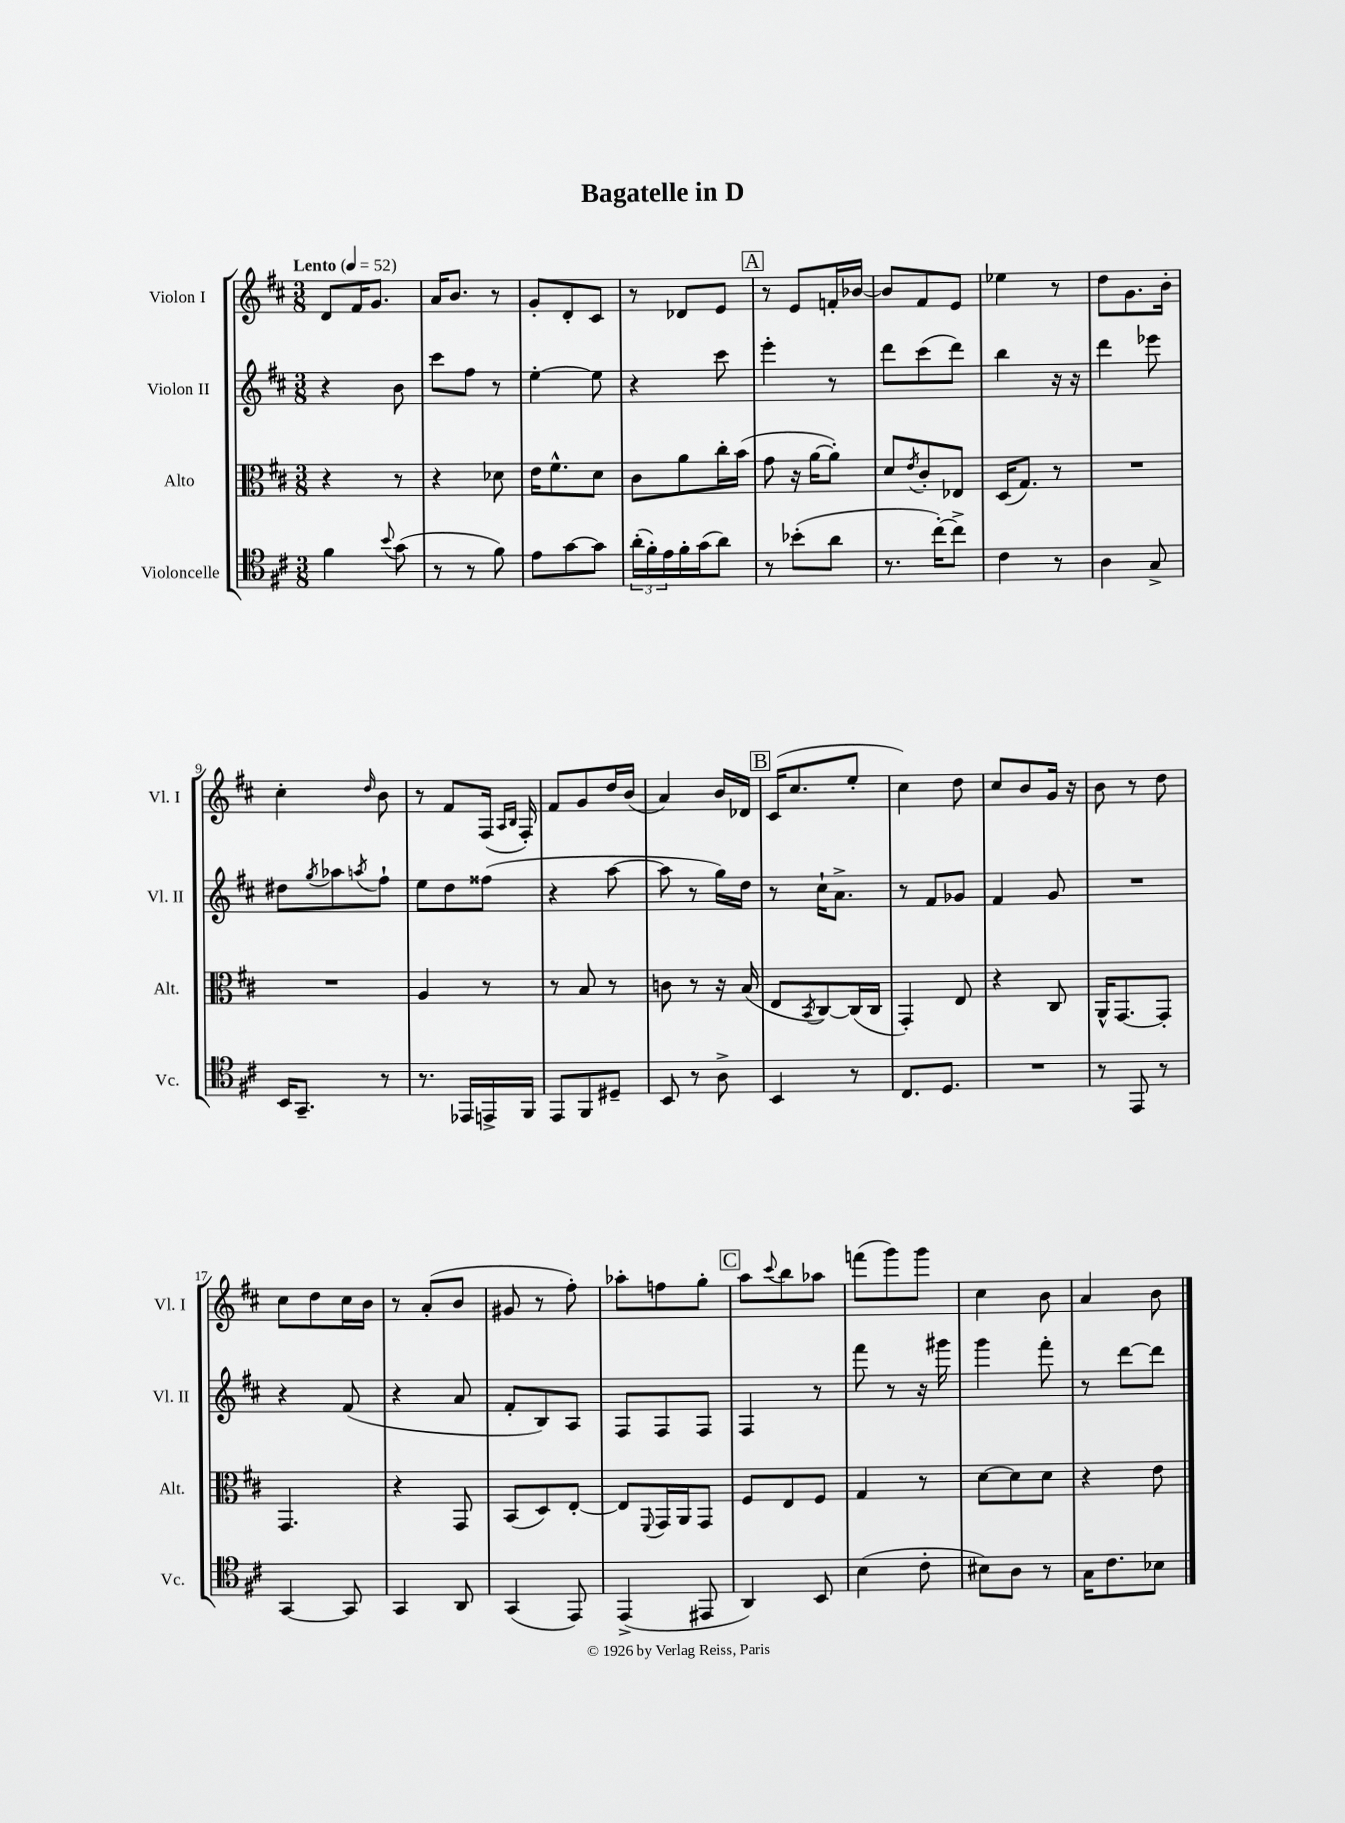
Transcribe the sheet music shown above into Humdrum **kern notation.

**kern	**kern	**kern	**kern
*staff4	*staff3	*staff2	*staff1
*clefC4	*clefC3	*clefG2	*clefG2
*k[f#c#]	*k[f#c#]	*k[f#c#]	*k[f#c#]
*M3/8	*M3/8	*M3/8	*M3/8
*MM52	*MM52	*MM52	*MM52
4f#\	4r	4r	8d/L
.	.	.	16f#/K
.	.	.	8.g/J
8qqb/	.	.	.
(8g\	8r	8b\	.
=	=	=	=
8r	4r	8ccc#\L	16a/LK
.	.	.	8.b/J
8r	.	8ff#\J	.
8f#\)	8d-\	8r	8r
=	=	=	=
8e\L	16e\LK	[4ee'\	8g'/L
.	8.f#^^\	.	.
[8g\	.	.	8d'/
8g\]J	8d\J	8ee\]	8c#/J
=	=	=	=
(24a'\LL	8c#\L	4r	8r
24f#'\)	.	.	.
24e\	.	.	.
16f#'\	8a\	.	8d-/L
(16g\J	.	.	.
8a\J)	16cc#'\L	8ccc#\	8e/J
.	(16b\JJ	.	.
=	=	=	=
8r	8g\	4eee'\	8r
(8b-'\L	16r	.	8e/L
.	[16a\LK	.	.
8a\J	8a'\]J)	8r	16f'/L
.	.	.	[16b-/JJ
=	=	=	=
8.r	8d/L	8ddd\L	8b-/]L
.	8qe/	.	.
.	8c#'/	(8ccc#\	8f#/
[16cc#'\LK)	.	.	.
8cc#^\]J	8E-/J	8ddd\J)	8e/J
=	=	=	=
4c#\	(16D/LK	4bb\	4ee-\
.	8.G/J)	.	.
8r	8r	16r	8r
.	.	16r	.
=	=	=	=
4A\	4.r	4ddd\	8dd\L
.	.	.	8.g\
8G^/	.	8eee-\	.
.	.	.	16b'\Jk
=	=	=	=
16BB/LK	4.r	8dd#\L	4cc#'\
8.GG~/J	.	.	.
.	.	8qgg/	.
.	.	8aa-\	.
.	.	8qaa/	16qqdd/
8r	.	8ff#`\J	8b\
=	=	=	=
8.r	4A/	8ee\L	8r
.	.	8dd\	8f#/L
16EE-/LL	.	.	.
16EE^/	8r	(8ff##\J	(16F#/Jk
.	.	.	16qqA/LL
.	.	.	16qqB/JJ
16FF#/JJ	.	.	16F#'/)
=	=	=	=
8EE/L	8r	4r	8f#/L
8FF#/	8B/	.	8g/
8D#~/J	8r	[8aa\	16dd/L
.	.	.	(16b/JJ
=	=	=	=
8BB/	8c\	8aa\]	4a/)
8r	8r	8r	.
8A^\	16r	16gg\LL)	16b/LL
.	(16B/	16dd\JJ	16d-/JJ
=	=	=	=
4BB/	8E/L	8r	(16c#/LK
.	.	.	8.cc#/
.	8qBB/	.	.
.	[8C#/)	16cc#`\LK	.
.	.	8.a^\J	.
8r	(16C#/]L	.	8ee'/J
.	16C#/JJ	.	.
=	=	=	=
8.C#/L	4GG'/)	8r	4cc#\)
.	.	8f#/L	.
8.D/J	.	.	.
.	8E/	8g-/J	8dd\
=	=	=	=
4.r	4r	4f#/	8cc#/L
.	.	.	8b/
.	8C#/	8g/	16g/Jk
.	.	.	16r
=	=	=	=
8r	16AA^^/LK	4.r	8b\
.	[8.GG/	.	.
8EE/	.	.	8r
8r	8GG'/]J	.	8dd\
=	=	=	=
[4GG/	4.GG/	4r	8cc#\L
.	.	.	8dd\
8GG/]	.	(8f#/	16cc#\L
.	.	.	16b\JJ
=	=	=	=
4GG/	4r	4r	8r
.	.	.	(8a'/L
8AA/	8GG/	8a/	8b/J
=	=	=	=
(4GG/	(8BB/L	8f#'/L	8g#/
.	8D/)	8B/)	8r
8EE/)	[8E'/J	8A/J	8ff#'\)
=	=	=	=
(4EE^/	8E/]L	8F#/L	8aa-'\L
.	8qqFF#/	.	.
.	16GG/L	8F#/	8ff\
.	16AA/J	.	.
8EE#/	8GG/J	8F#/J	8gg'\J
=	=	=	=
4AA/)	8F#/L	4F#/	8aa\L
.	.	.	8qqccc#/
.	8E/	.	8bb\
8BB/	8F#/J	8r	8aa-\J
=	=	=	=
(4B\	4G/	8fff#\	(8fff\L
.	.	8r	8ggg\)
8c#'\	8r	16r	8ggg\J
.	.	16ggg#\	.
=	=	=	=
8B#\L)	[8d\L	4ggg\	4cc#\
8A\J	8d\]	.	.
8r	8d\J	8fff#'\	8b\
=	=	=	=
16G\LK	4r	8r	4a/
8.c#\	.	.	.
.	.	[8ddd\L	.
8B-\J	8e\	8ddd\]J	8b\
==	==	==	==
*-	*-	*-	*-
